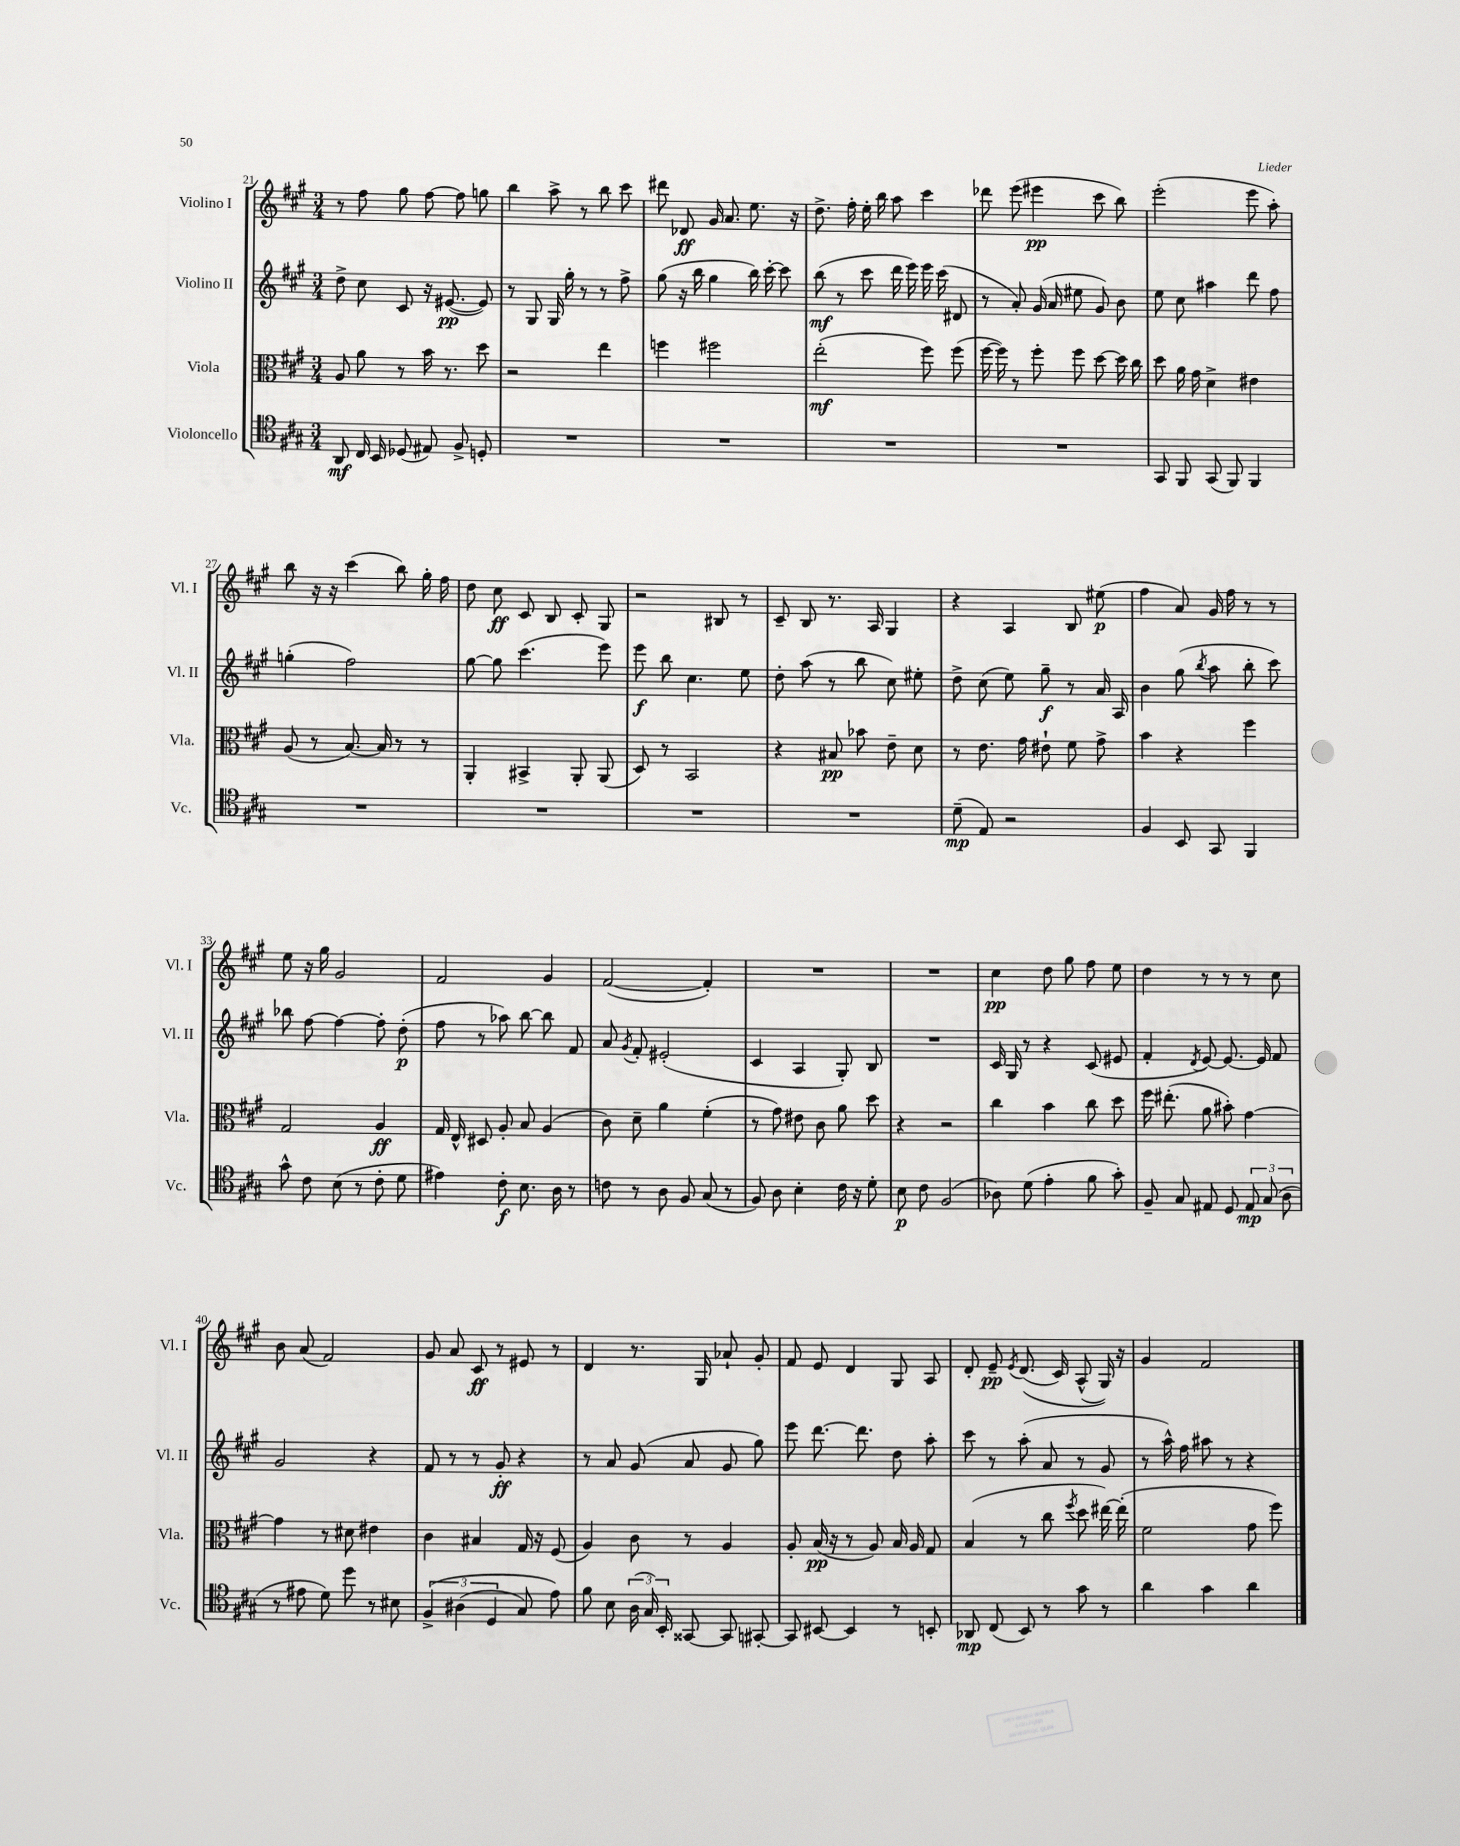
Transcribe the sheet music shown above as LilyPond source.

<<
\new StaffGroup <<
\new Staff = "s0" \with { instrumentName = "Violino I" shortInstrumentName = "Vl. I" } {
    \clef treble \key a \major \numericTimeSignature \time 3/4
    \autoBeamOff r8 fis''8 gis''8 fis''8~ fis''8 g''8 |
    b''4 a''8-> r8 b''8 cis'''8 |
    dis'''8 des'8\ff gis'16 a'8. e''8. r16 |
    d''8.-> fis''16-. e''16-. b''16 a''8 cis'''4 |
    des'''8 e'''8( eis'''4\pp cis'''8 b''8) |
    e'''2-.( e'''8 a''8-.) |
    b''8 r16 r16 cis'''4( b''8) gis''16-. fis''16 |
    d''8 cis''8\ff cis'8 b8 cis'8-. gis8 |
    r2 bis8 r8 |
    cis'8-- b8 r8. a16 gis4 |
    r4 a4 b8 eis''8\p( |
    fis''4 a'8) gis'16 fis''16 r8 r8 |
    e''8 r16 gis''16 gis'2 |
    fis'2 gis'4 |
    fis'2~( fis'4-.) |
    R2. |
    R2. |
    cis''4\pp d''8 gis''8 fis''8 e''8 |
    d''4 r8 r8 r8 cis''8 |
    b'8 a'8( fis'2) |
    gis'8 a'8 cis'8\ff r8 eis'8 r8 |
    d'4 r8. gis16 aes'8-! gis'8-. |
    fis'8 e'8 d'4 gis8 a8 |
    d'8-. e'8--\pp \acciaccatura { e'8 } d'8.(\( cis'16) a8-^( gis16)\) r16 |
    gis'4 fis'2 \bar "|." |
}
\new Staff = "s1" \with { instrumentName = "Violino II" shortInstrumentName = "Vl. II" } {
    \clef treble \key a \major \numericTimeSignature \time 3/4
    \autoBeamOff d''8-> cis''8 cis'8 r16 eis'8.~\pp( eis'8) |
    r8 gis8 gis16 gis''16-. r8 r8 fis''8-> |
    gis''8( r16 b''16 gis''4 b''16) cis'''16~-. cis'''8 |
    b''8\mf( r8 cis'''8 d'''16 e'''16) e'''16 cis'''16( dis'8 |
    r8 a'8-.) gis'16( a'16 eis''8 gis'8) b'8 |
    e''8 cis''8 ais''4 d'''8 fis''8 |
    g''4-.( fis''2) |
    gis''8~ gis''8 cis'''4.( e'''8) |
    e'''8\f b''8 cis''4. e''8 |
    d''8-. a''8( r8 b''8 cis''8) eis''8-. |
    d''8-> cis''8( e''8) gis''8--\f r8 a'16 a16 |
    b'4 gis''8( \acciaccatura { b''8 } a''8 b''8-. cis'''8) |
    bes''8 fis''8~ fis''4~ fis''8-. d''8-.\p( |
    fis''8 r8 aes''8) b''8~ b''8 fis'8 |
    a'8 \acciaccatura { gis'8 } fis'8-. eis'2-.( |
    cis'4 a4 gis8-.) b8 |
    R2. |
    cis'16 gis16 r8 r4 cis'8( eis'8 |
    fis'4-. \acciaccatura { d'8 } e'8~) e'8.~ e'16 fis'8 |
    gis'2 r4 |
    fis'8 r8 r8 gis'8-.\ff r4 |
    r8 a'8 gis'8( a'8 gis'8 gis''8) |
    e'''8 d'''8.~ d'''8. d''8 a''8-. |
    cis'''8 r8 a''8-.( a'8 r8 gis'8 |
    r8 a''16-^) fis''16 ais''8 r8 r4 \bar "|." |
}
\new Staff = "s2" \with { instrumentName = "Viola" shortInstrumentName = "Vla." } {
    \clef alto \key a \major \numericTimeSignature \time 3/4
    \autoBeamOff a8 a'8 r8 b'16 r8. d''8 |
    r2 e''4 |
    f''4 fis''2 |
    e''2-.\mf( fis''8) fis''8( |
    fis''16~ fis''16) r8 fis''8-. fis''8 d''8~ d''16 cis''16 |
    d''8 a'16 gis'16 d'4-> eis'4 |
    a8( r8 b8.~) b16 r8 r8 |
    a,4-. bis,4-> a,8-. a,8( |
    d8) r8 b,2 |
    r4 bis8\pp bes'8 e'8-- d'8 |
    r8 e'8. gis'16 eis'8-! fis'8 gis'8-> |
    b'4 r4 fis''4 |
    gis2 a4\ff |
    gis16 e16-^ dis8 a8-. b8 a4( |
    cis'8) d'8-- a'4 fis'4-.( |
    r8 gis'8) eis'8 cis'8 a'8 d''8 |
    r4 r2 |
    cis''4 b'4 cis''8 d''8 |
    fis''16 eis''8.-.( a'8 bis'8-.) gis'4~ |
    gis'4 r8 dis'8 eis'4 |
    cis'4 bis4 gis16 r16 fis8( |
    a4) cis'8 r8 a4 |
    a8-. b16\pp( r16 r8 a8) b16 a16 gis8 |
    b4( r8 cis''8 \acciaccatura { fis''8 } d''8 eis''16~) eis''16-.( |
    fis'2 gis'8 fis''8) \bar "|." |
}
\new Staff = "s3" \with { instrumentName = "Violoncello" shortInstrumentName = "Vc." } {
    \clef tenor \key a \major \numericTimeSignature \time 3/4
    \autoBeamOff a,8\mf cis16 b,16 des8( eis8) fis8-> d8-. |
    R2. |
    R2. |
    R2. |
    R2. |
    gis,8 fis,8 gis,8( fis,8) fis,4 |
    R2. |
    R2. |
    R2. |
    R2. |
    d'8--\mp( e8) r2 |
    fis4 b,8 gis,8 fis,4 |
    gis'8-^ cis'8 b8( r8 cis'8-. d'8 |
    eis'4) cis'8-.\f b8. a16 r8 |
    c'8 r8 a8 fis8 gis8( r8 |
    fis8) a8 b4-. cis'16 r16 d'8-. |
    b8\p cis'8 fis2( |
    aes8) d'8( e'4-. fis'8 gis'8-.) |
    fis8-- gis8 eis8 d8 \tuplet 3/2 { eis8\mp gis8( a8 } |
    r8 eis'8 d'8) d''8 r8 bis8 |
    \tuplet 3/2 { fis4->\( ais4( d4 } gis8) e'8\) |
    fis'8 b8 \tuplet 3/2 { a16( gis16) b,16-. } gisis,8~ gisis,8 gis,8~-. |
    gis,8 bis,8~ bis,4 r8 b,8-. |
    aes,8\mp cis8( b,8) r8 gis'8 r8 |
    a'4 gis'4 a'4 \bar "|." |
}
>>
>>
\layout { \context { \Score currentBarNumber = #21 } }
